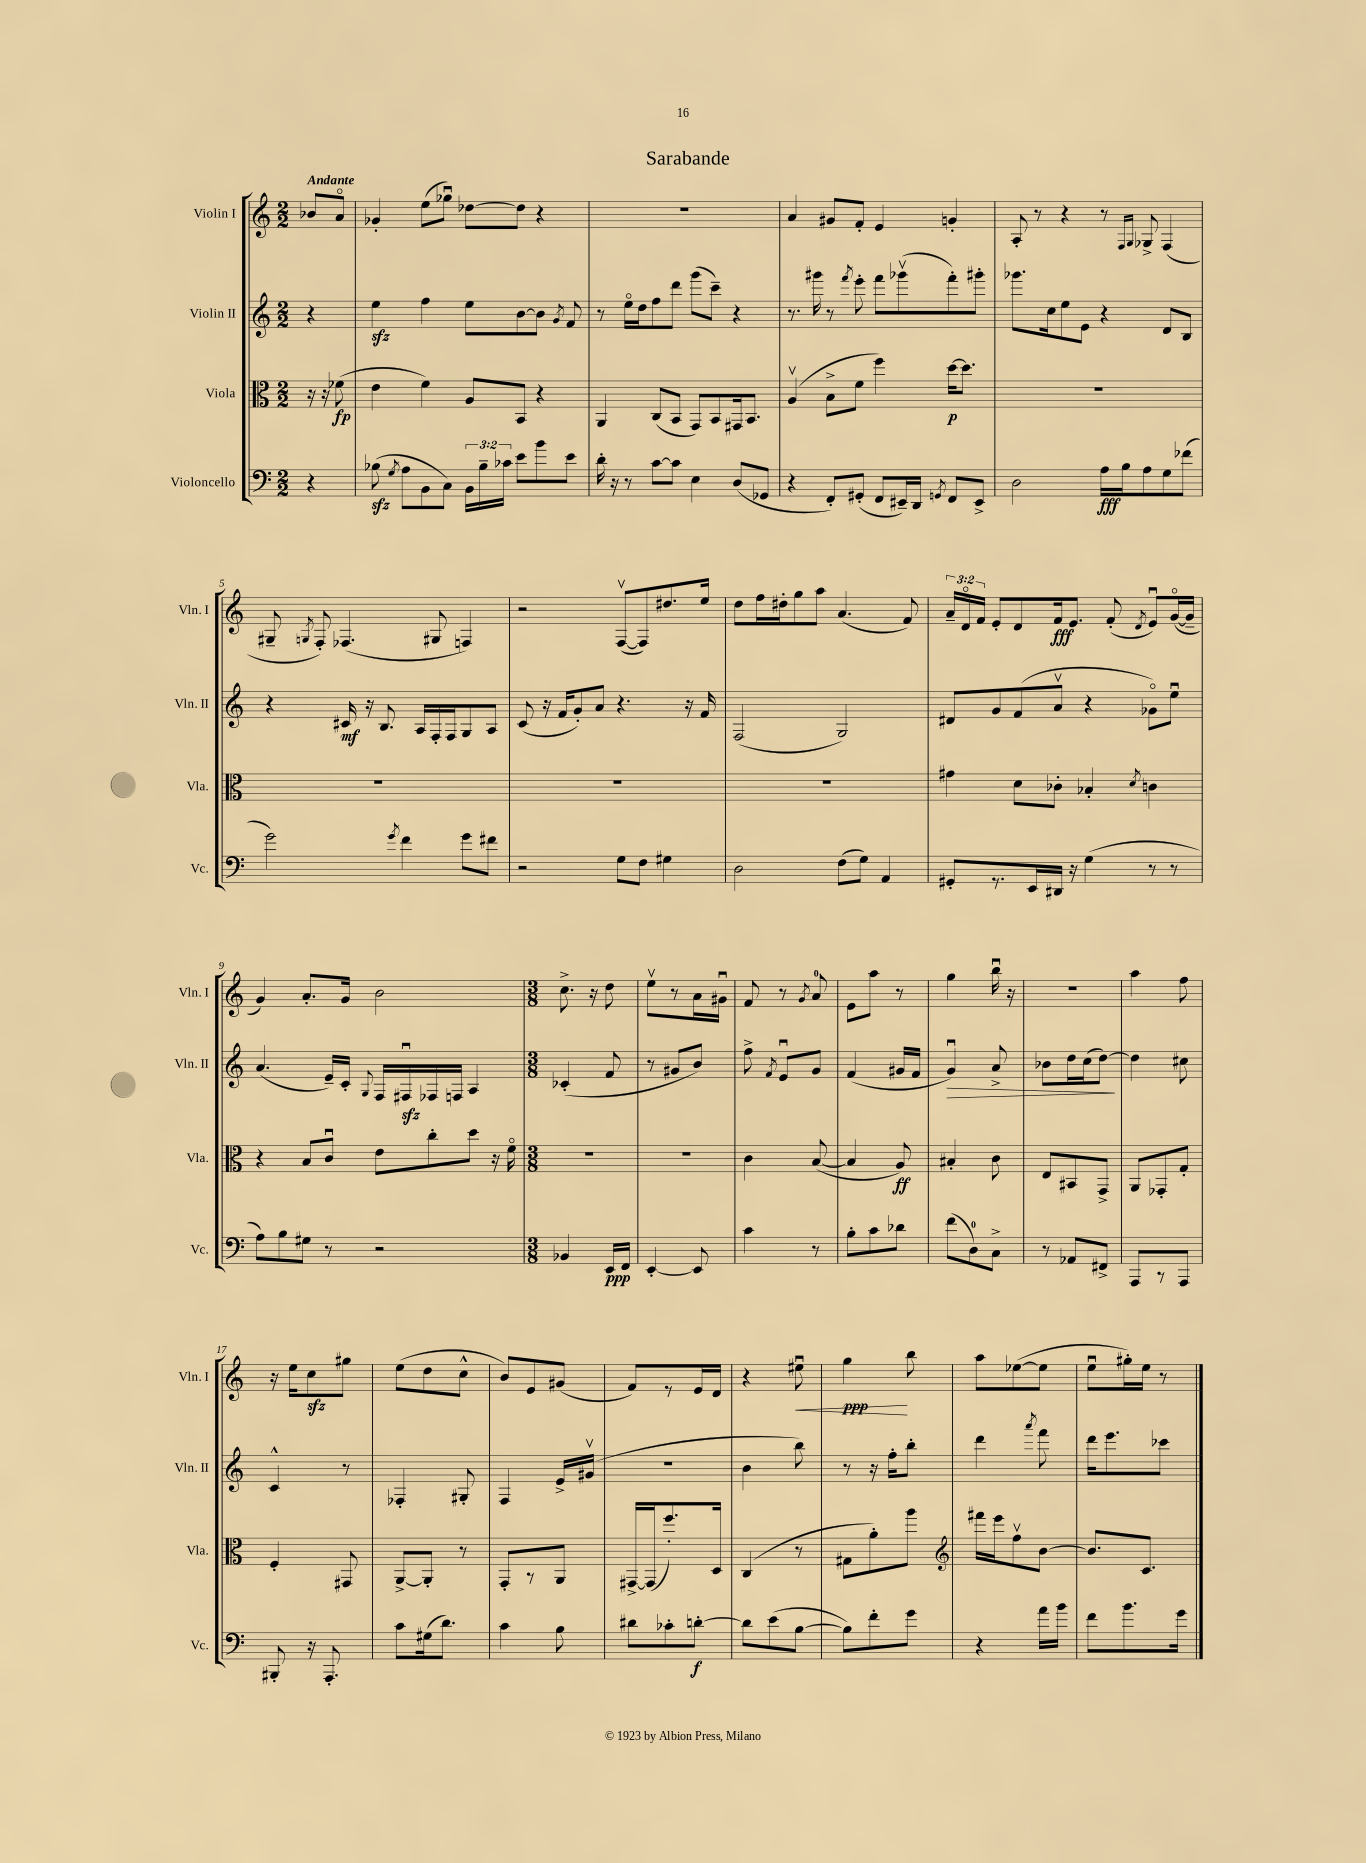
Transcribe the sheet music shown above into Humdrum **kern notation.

**kern	**dynam	**kern	**dynam	**kern	**dynam	**kern	**dynam
*part4	*part4	*part3	*part3	*part2	*part2	*part1	*part1
*staff4	*staff4	*staff3	*staff3	*staff2	*staff2	*staff1	*staff1
*I"Violoncello	*	*I"Viola	*	*I"Violin II	*	*I"Violin I	*
*I'Vc.	*	*I'Vla.	*	*I'Vln. II	*	*I'Vln. I	*
*clefF4	*	*clefC3	*	*clefG2	*	*clefG2	*
*k[]	*	*k[]	*	*k[]	*	*k[]	*
*M2/2	*	*M2/2	*	*M2/2	*	*M2/2	*
=	=	=	=	=	=	=	=
!	!	!	!	!	!	!LO:TX:a:B:t=Andante	!
4r	.	16r	.	4r	.	8b-X/L	.
.	.	16r	.	.	.	.	.
.	.	(8f-X\	fp	.	.	8a/J	.
=1	=1	=1	=1	=1	=1	=1	=1
(8B-Xzz\	.	4e\	.	4eezz\	.	4g-X'/	.
8qG/	.	.	.	.	.	.	.
8A\L	.	.	.	.	.	.	.
8BB\	.	4f\)	.	4ff\	.	(8ee\L	.
8C\J)	.	.	.	.	.	8gg-Xu\J)	.
24BB\LL	.	8A/L	.	8ee\L	.	[8dd-X\L	.
24B-~\	.	.	.	.	.	.	.
24c-X\JJ	.	.	.	.	.	.	.
8e\L	.	8BB/J	.	[8b\	.	8dd-\J]	.
8b\	.	4r	.	8b\J]	.	4r	.
.	.	.	.	8qg/	.	.	.
8e\J	.	.	.	8f/	.	.	.
=2	=2	=2	=2	=2	=2	=2	=2
16d'\	.	4AA/	.	8r	.	1r	.
16r	.	.	.	.	.	.	.
8r	.	.	.	16ee\LL	.	.	.
.	.	.	.	16dd\J	.	.	.
[8c\L	.	(8C/L	.	8ff\	.	.	.
8c\J]	.	8BB/J	.	8ddd\J	.	.	.
4E\	.	8GG/L)	.	(8ggg\L	.	.	.
.	.	8BB/	.	8ccc~\J)	.	.	.
(8D/L	.	16GG#X/k	.	4r	.	.	.
.	.	8.BB/J	.	.	.	.	.
8GG-X/J	.	.	.	.	.	.	.
=3	=3	=3	=3	=3	=3	=3	=3
4r	.	(4Av/	.	8.r	.	4a/	.
.	.	.	.	16ggg#X\	.	.	.
8FF'/L)	.	8B^\L	.	8r	.	8g#X/L	.
.	.	.	.	8qfff/	.	.	.
(8GG#X'/J	.	8f\J	.	8eee'\	.	8f'/J	.
8FF/L	.	4ff\)	.	8fff\L	.	4e/	.
16EE#X~/L)	.	.	.	(8ggg-Xv\	.	.	.
16DD/JJ	.	.	.	.	.	.	.
8qGGn/	.	.	.	.	.	.	.
8FF/L	.	[16dd\KL	p	8fff'\)	.	4gn'/	.
.	.	8.dd\J]	.	.	.	.	.
8EE#^/J	.	.	.	8ggg#X'\J	.	.	.
=4	=4	=4	=4	=4	=4	=4	=4
2D\	.	1r	.	8.ggg-X\L	.	8A'/	.
.	.	.	.	.	.	8r	.
.	.	.	.	16cc\k	.	.	.
.	.	.	.	8ee\	.	4r	.
.	.	.	.	8e\J	.	.	.
16A\LL	fff	.	.	4r	.	8r	.
16B\J	.	.	.	.	.	.	.
.	.	.	.	.	.	16qqF/LL	.
.	.	.	.	.	.	16qqG/JJ	.
8A\	.	.	.	.	.	8G-X^/	.
8G\	.	.	.	8d/L	.	(4F/	.
(8f-X\J	.	.	.	8B/J	.	.	.
!!LO:LB:g=z
=5	=5	=5	=5	=5	=5	=5	=5
2g\)	.	1r	.	4r	.	8G#X~/	.
.	.	.	.	.	.	8qGn/	.
.	.	.	.	.	.	8F'/)	.
.	.	.	.	16c#X/	mf	(4.F-X/	.
.	.	.	.	16r	.	.	.
.	.	.	.	8.B/	.	.	.
8qg/	.	.	.	.	.	.	.
4f\	.	.	.	.	.	.	.
.	.	.	.	16A/LL	.	.	.
.	.	.	.	16F'/	.	8G#X/	.
.	.	.	.	16F/J	.	.	.
8g\L	.	.	.	8G/	.	4Fn/)	.
8f#X\J	.	.	.	8A/J	.	.	.
=6	=6	=6	=6	=6	=6	=6	=6
2r	.	1r	.	(8c/	.	2r	.
.	.	.	.	16r	.	.	.
.	.	.	.	16f/KL	.	.	.
.	.	.	.	8g'/)	.	.	.
.	.	.	.	8a/J	.	.	.
8G\L	.	.	.	4.r	.	([8Fv/L	.
8F\J	.	.	.	.	.	8F/])	.
4G#X\	.	.	.	.	.	8.dd#X/	.
.	.	.	.	16r	.	.	.
.	.	.	.	16f/	.	16ee/Jk	.
=7	=7	=7	=7	=7	=7	=7	=7
2D\	.	1r	.	(2F/	.	8dd\L	.
.	.	.	.	.	.	16ff\L	.
.	.	.	.	.	.	16dd#X'\J	.
.	.	.	.	.	.	8gg\	.
.	.	.	.	.	.	8aa\J	.
(8F\L	.	.	.	2G/)	.	(4.a/	.
8G\J)	.	.	.	.	.	.	.
4AA/	.	.	.	.	.	.	.
.	.	.	.	.	.	8f/)	.
=8	=8	=8	=8	=8	=8	=8	=8
8GG#X'/L	.	4g#X\	.	8d#X/L	.	24a~/LL	.
.	.	.	.	.	.	24d/	.
.	.	.	.	.	.	24f/JJ	.
8.r	.	.	.	8g/	.	8e'/L	.
.	.	8d\L	.	(8f/	.	8d/	.
16EE/L	.	.	.	.	.	.	.
16DD#X/JJ	.	8c-X'\J	.	8av/J	.	16f/k	fff
16r	.	.	.	.	.	8.e/J	.
(4G\	.	4B-X'/	.	4r	.	.	.
.	.	.	.	.	.	(8f'/	.
.	.	8qd/	.	.	.	8qd/	.
8r	.	4cn\	.	8g-X\L)	.	8eu/L)	.
8r	.	.	.	8eeu\J	.	([16g/L	.
.	.	.	.	.	.	16g~/JJ]	.
!!LO:LB:g=z
=9	=9	=9	=9	=9	=9	=9	=9
8A\L)	.	4r	.	(4.a/	.	4g/)	.
8B\	.	.	.	.	.	.	.
8G#X\J	.	8B/L	.	.	.	8.a'/L	.
8r	.	8cu/J	.	16e~/LL)	.	.	.
.	.	.	.	16c'/JJ	.	16g/Jk	.
.	.	.	.	8qqG/	.	.	.
2r	.	8e\L	.	16F/LL	.	2b\	.
.	.	.	.	16F#Xzzu/	.	.	.
.	.	8cc'\	.	16F-X/	.	.	.
.	.	.	.	16Fn/JJ	.	.	.
.	.	8dd\J	.	4A/	.	.	.
.	.	16r	.	.	.	.	.
.	.	16f\	.	.	.	.	.
=10	=10	=10	=10	=10	=10	=10	=10
*M3/8	*	*M3/8	*	*M3/8	*	*M3/8	*
4BB-X/	.	4.r	.	(4c-X'/	.	8.cc^\	.
.	.	.	.	.	.	16r	.
16EE/LL	ppp	.	.	8f/	.	8dd\	.
16FF/JJ	.	.	.	.	.	.	.
=11	=11	=11	=11	=11	=11	=11	=11
[4EE'/	.	4.r	.	8r	.	8eev\L	.
.	.	.	.	8g#X/L	.	8r	.
8EE/]	.	.	.	8b/J)	.	16a\L	.
.	.	.	.	.	.	16g#Xu\JJ	.
=12	=12	=12	=12	=12	=12	=12	=12
4c\	.	4c\	.	8ff^\	.	8f/	.
.	.	.	.	8qf/	.	.	.
.	.	.	.	8eu/L	.	8r	.
.	.	.	.	.	.	8qg/	.
8r	.	([8B/	.	8g/J	.	8a/	.
=13	=13	=13	=13	=13	=13	=13	=13
8B'\L	.	4B/]	.	(4f/	.	8e\L	.
8c\	.	.	.	.	.	8aa\J	.
8d-X\J	.	8A/)	ff	16g#X/LL	.	8r	.
.	.	.	.	16f/JJ	.	.	.
=14	=14	=14	=14	=14	=14	=14	=14
!	!	!	!	!	!LO:HP:b	!	!
(8f\L	.	4B#X'/	.	4gu/)	>	4gg\	.
8D\)	.	.	.	.	.	.	.
8C^\J	.	8c\	.	8a^/	.	16bbu\	.
.	.	.	.	.	.	16r	.
=15	=15	=15	=15	=15	=15	=15	=15
8r	.	8E/L	.	8b-X\L	.	4.r	.
8AA-X/L	.	8BB#X/	.	16dd\L	.	.	.
.	.	.	.	(16cc\J	.	.	.
8FF#X^/J	.	8GG^/J	.	[8dd\J)	.	.	.
.	.	.	.	.	]	.	.
=16	=16	=16	=16	=16	=16	=16	=16
8AAA/L	.	8AA/L	.	4dd\]	.	4aa\	.
8r	.	8GG-X'/	.	.	.	.	.
8AAA/J	.	8G'/J	.	8cc#X\	.	8ff\	.
!!LO:LB:g=z
=17	=17	=17	=17	=17	=17	=17	=17
8BBB#X'/	.	4F'/	.	4c^^/	.	16r	.
.	.	.	.	.	.	16ee\KL	.
16r	.	.	.	.	.	8cczz\	.
8.AAA'/	.	.	.	.	.	.	.
.	.	8GG#X/	.	8r	.	8gg#X\J	.
=18	=18	=18	=18	=18	=18	=18	=18
8c\L	.	[8AA^/L	.	4F-X'/	.	(8ee\L	.
(16G#X\k	.	8AA'/J]	.	.	.	8dd\	.
8.d\J)	.	.	.	.	.	.	.
.	.	8r	.	8G#X'/	.	8cc^^\J	.
=19	=19	=19	=19	=19	=19	=19	=19
4c\	.	8GG'/L	.	4F/	.	8b/L)	.
.	.	8r	.	.	.	8e/	.
8B\	.	8AA/J	.	16e^/LL	.	(8g#X/J	.
.	.	.	.	(16g#Xv/JJ	.	.	.
=20	=20	=20	=20	=20	=20	=20	=20
8d#X\L	.	[16GG#X^/LL	.	4.r	.	8f/L)	.
.	.	(16GG#/J]	.	.	.	.	.
8c-X'\	.	8.ff'/)	.	.	.	8r	.
[8dn'\J	f	.	.	.	.	16e/L	.
.	.	16D/Jk	.	.	.	16d/JJ	.
=21	=21	=21	=21	=21	=21	=21	=21
8d\L]	.	(4C/	.	4b\	.	4r	.
(8e\	.	.	.	.	.	.	.
!	!	!	!	!	!	!	!LO:HP:b
[8B\J	.	8r	.	8bb\)	.	8ee#Xu\	<
=22	=22	=22	=22	=22	=22	=22	=22
8B\L])	.	8G#X\L	.	8r	.	4gg\	ppp
8f'\	.	8a'\)	.	16r	.	.	.
.	.	.	.	16ff'\KL	.	.	.
8g\J	.	8aa\J	.	8bb'\J	.	8bb\	[
=23	=23	=23	=23	=23	=23	=23	=23
*	*	*clefG2	*	*	*	*	*
4r	.	16fff#X\LL	.	4ddd\	.	8aa\L	.
.	.	16eee\J	.	.	.	.	.
.	.	8ffv\	.	.	.	([8ee-X\	.
.	.	.	.	8qaaa/	.	.	.
16a\LL	.	[8b\J	.	8fff\	.	8ee-\J]	.
16b\JJ	.	.	.	.	.	.	.
=24	=24	=24	=24	=24	=24	=24	=24
8f\L	.	8.b/L]	.	16ddd\KL	.	8eeu\L	.
.	.	.	.	8.eee\	.	.	.
8.b\	.	.	.	.	.	16gg#X'\L)	.
.	.	8.c/J	.	.	.	16ee\JJ	.
.	.	.	.	8ccc-X\J	.	8r	.
16g\Jk	.	.	.	.	.	.	.
==	==	==	==	==	==	==	==
*-	*-	*-	*-	*-	*-	*-	*-
